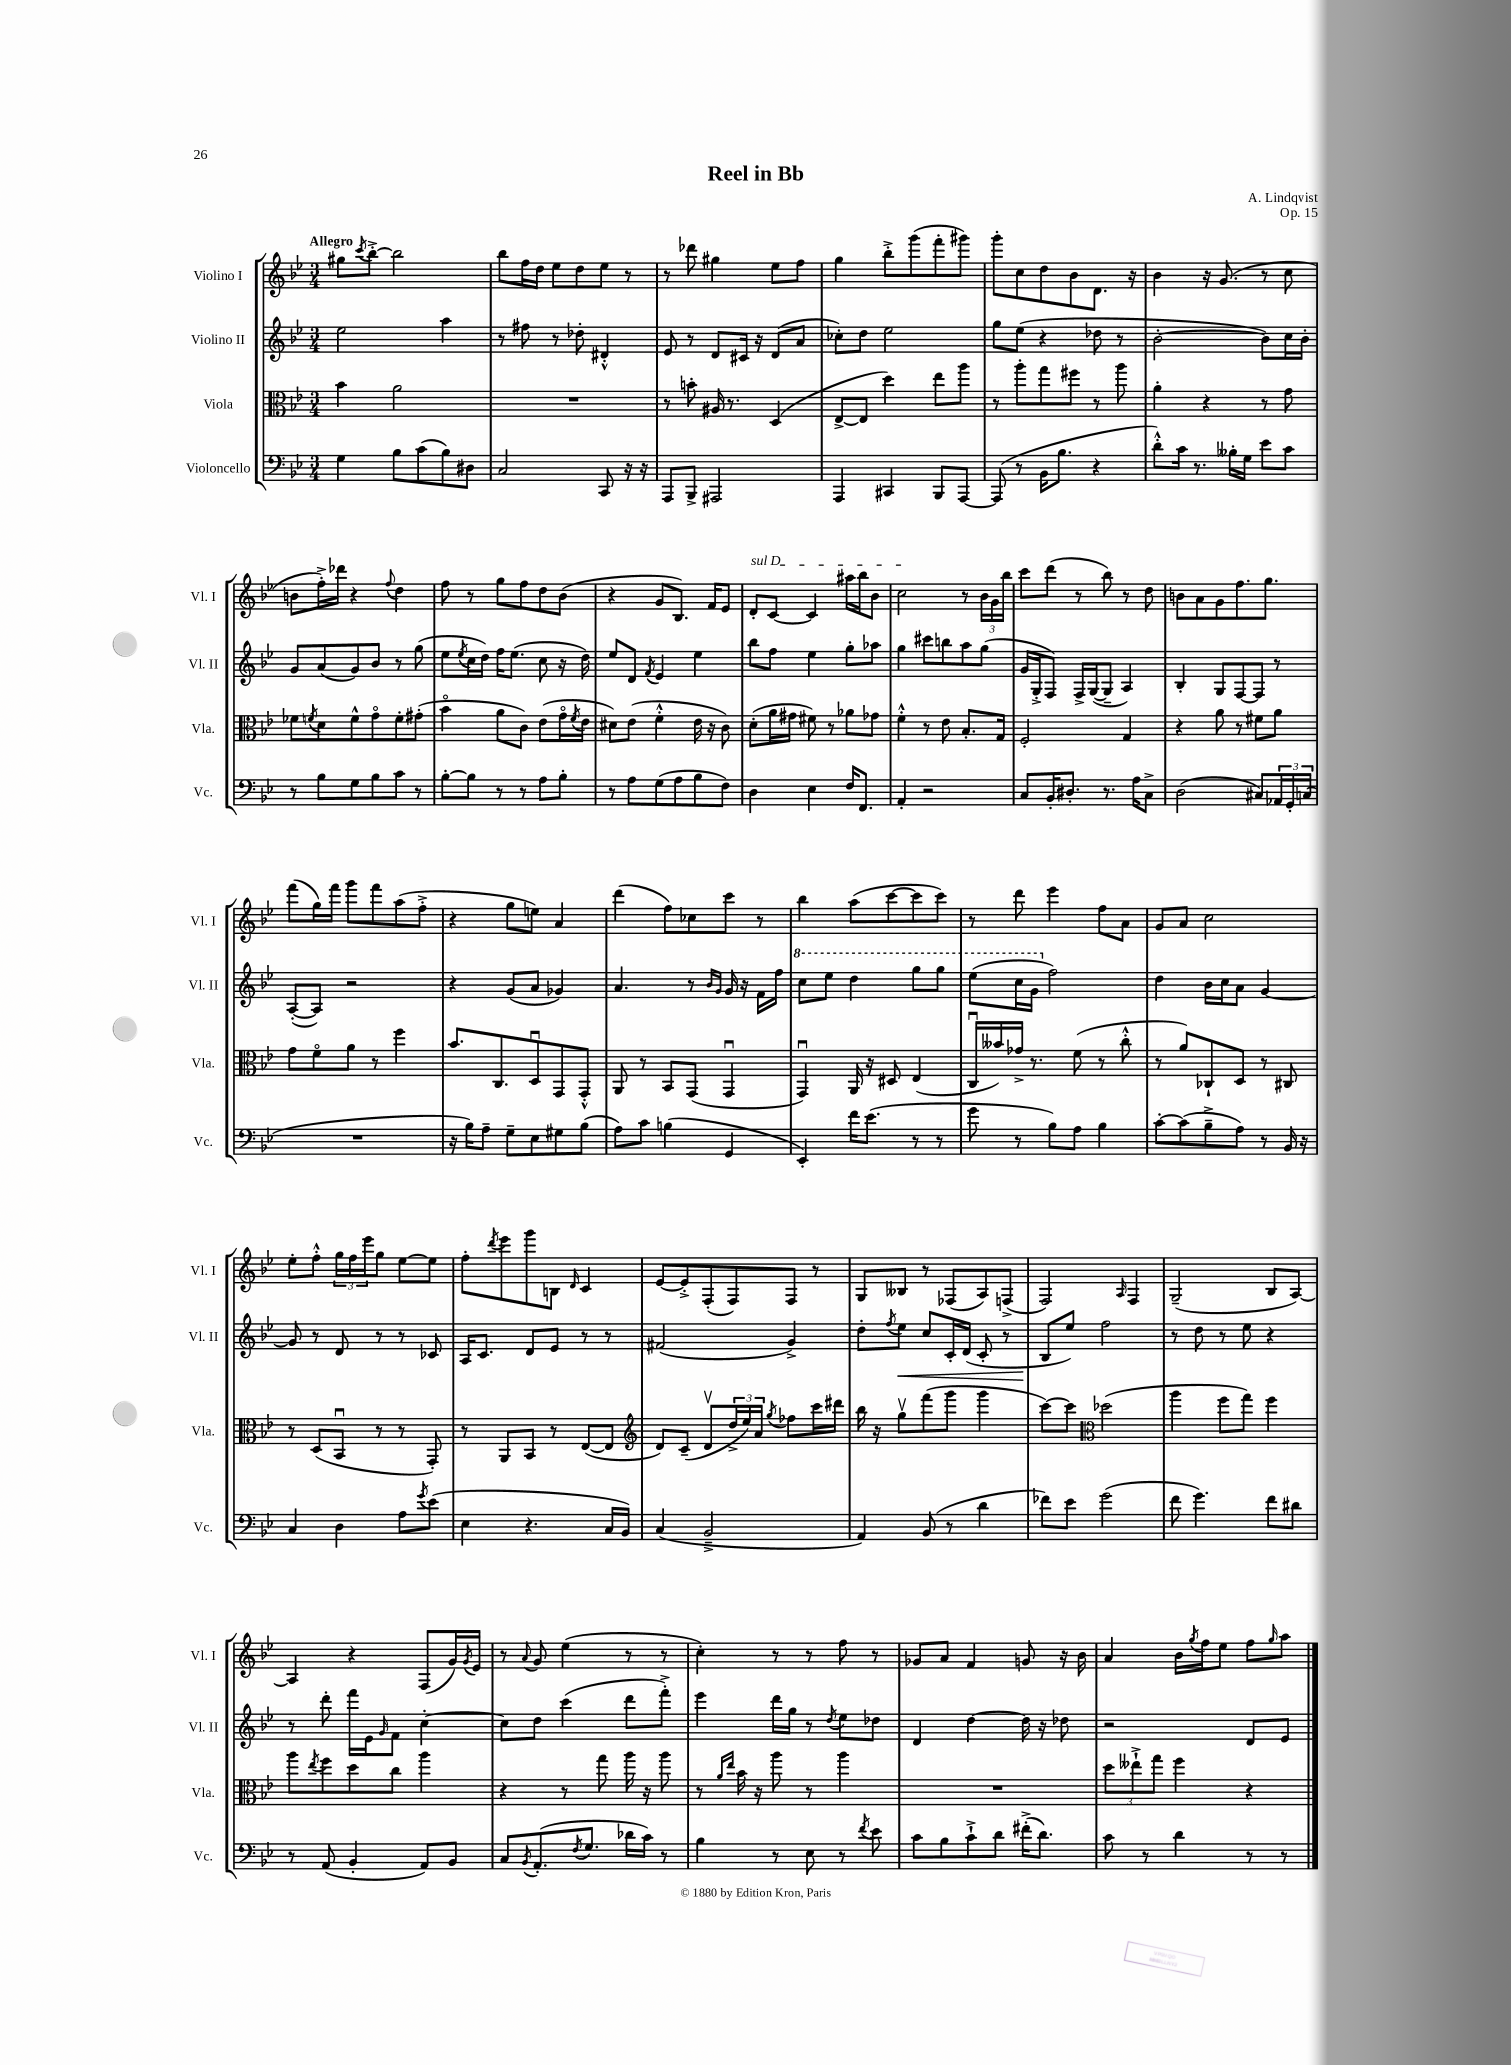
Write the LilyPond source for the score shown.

\header { title = "Reel in Bb" composer = "A. Lindqvist" opus = "Op. 15" }
<<
\new StaffGroup <<
\new Staff = "s0" \with { instrumentName = "Violino I" shortInstrumentName = "Vl. I" } {
    \clef treble \key bes \major \numericTimeSignature \time 3/4 \tempo "Allegro"
    gis''8 \acciaccatura { c'''8 } bes''8~-.-> bes''2 |
    bes''8 f''16 d''16 ees''8 d''8 ees''8 r8 |
    r8 des'''8 gis''4 ees''8 f''8 |
    g''4 bes''8-.-> g'''8( f'''8-. gis'''8) |
    g'''8-. c''8 d''8 bes'8 d'8. r16 |
    bes'4 r16 g'8.( r8 c''8 |
    b'8 f''16-.->) des'''16 r4 \appoggiatura { f''8 } d''4 |
    f''8 r8 g''8 f''8 d''8 bes'8( |
    r4 g'8 bes8.) f'16 ees'8 |
    \once \override TextSpanner.bound-details.left.text = \markup { \italic "sul D" } d'8-.\startTextSpan c'8~ c'4 ais''16 bes''16 bes'8 |
    c''2\stopTextSpan r8 \tuplet 3/2 { bes'16 g'16 bes''16 } |
    c'''8 d'''8( r8 bes''8) r8 d''8 |
    b'8 a'8 g'8 f''8. g''8. |
    f'''8( g''16) f'''16 g'''8 f'''8 a''8( f''8-.-> |
    r4 g''8 e''8) a'4 |
    d'''4( f''8) ces''8 c'''8 r8 |
    bes''4 a''8( c'''8~ c'''8 c'''8) |
    r8 d'''8 ees'''4 f''8 a'8 |
    g'8 a'8 c''2 |
    ees''8-. f''8-.-^ \tuplet 3/2 { g''16 f''16 ees'''16 } g''8 ees''8~ ees''8 |
    f''8-. \acciaccatura { d'''8 } ees'''8 g'''8 b8 \grace { d'16 } c'4 |
    ees'8~ ees'8-.-> f8-.( f8) f8 r8 |
    g8 beses8 r8 fes8( a8) f8->( |
    f2) \grace { a16 } f4 |
    g2--( bes8 a8~) |
    a4 r4 f8( g'16) \acciaccatura { g'8 } ees'16 |
    r8 \appoggiatura { a'8 } g'8 ees''4( r8 r8 |
    c''4-.) r8 r8 f''8 r8 |
    ges'8 a'8 f'4 g'8 r16 bes'16 |
    a'4 bes'16 \acciaccatura { g''8 } f''16 ees''8 f''8 \grace { g''16 } a''8 \bar "|." |
}
\new Staff = "s1" \with { instrumentName = "Violino II" shortInstrumentName = "Vl. II" } {
    \clef treble \key bes \major \numericTimeSignature \time 3/4
    ees''2 a''4 |
    r8 fis''8 r8 des''8-. dis'4-.-^ |
    ees'8 r8 d'8 cis'16 r16 d'8( a'8 |
    ces''8-.) d''8 ees''2 |
    g''8 ees''8( r4 des''8 r8 |
    bes'2~-. bes'8) c''16 bes'16-. |
    g'8 a'8( g'8) bes'8 r8 g''8( |
    ees''8 \acciaccatura { ees''8 } c''16 d''16) f''16 ees''8.( c''8 r16 d''16) |
    ees''8 d'8 \acciaccatura { f'8 } ees'4 ees''4 |
    bes''8 f''8 ees''4 g''8-. aes''8 |
    g''4 cis'''8 b''8 a''8 g''8( |
    g'16 g16-.-> f8) f16-> g16~( g8-- a4) |
    bes4-. g8 f8~ f8 r8 |
    a8~-.( a8) r2 |
    r4 g'8( a'8 ges'4) |
    a'4. r8 \grace { bes'16 g'16 } g'16 r16 f'16 f''16 |
    \ottava #1 c'''8 ees'''8 d'''4 g'''8 g'''8 |
    ees'''8( c'''16 g''16 \ottava #0 f''2) |
    d''4 bes'16 c''16 a'8 g'4~ |
    g'8 r8 d'8 r8 r8 ces'8 |
    a16 c'8. d'8 ees'8 r8 r8 |
    fis'2( g'4->) |
    d''8-. \acciaccatura { f''8 } ees''8\< c''8 c'16-. d'16( c'8-. r8 |
    bes8\! ees''8) f''2 |
    r8 d''8 r8 ees''8 r4 |
    r8 d'''8-. f'''16 ees'16 \grace { g'16 } f'8 c''4~-. |
    c''8 d''8 c'''4( d'''8 f'''8-.->) |
    ees'''4 d'''16 g''16 r8 \acciaccatura { d''8 } ees''8 des''8 |
    d'4 d''4~ d''16 r16 des''8 |
    r2 d'8 ees'8 \bar "|." |
}
\new Staff = "s2" \with { instrumentName = "Viola" shortInstrumentName = "Vla." } {
    \clef alto \key bes \major \numericTimeSignature \time 3/4
    bes'4 a'2 |
    R2. |
    r8 b'8-. ais16 r8. d4( |
    ees8~-> ees8 d''4) ees''8 a''8 |
    r8 a''8-. g''8 fis''8 r8 a''8 |
    a'4-. r4 r8 g'8 |
    fes'8 \acciaccatura { f'8 } d'8 f'8-^ g'8\flageolet f'8-. gis'8-.( |
    bes'4\flageolet a'8 c'8) ees'8( g'16\flageolet \acciaccatura { f'8 } ees'16 |
    dis'8) ees'8( f'4-.-^ ees'16 r16 c'8) |
    d'8-.( a'16 gis'16 fis'8) r8 aes'8 ges'8 |
    f'4-.-^ r8 ees'8 bes8.-. g16 |
    f2-. g4 |
    r4 a'8 r8 fis'8 a'8 |
    g'8 f'8\flageolet a'8 r8 f''4 |
    bes'8. c8. d8\downbow g,8 g,8-.-^ |
    a,8 r8 bes,8 g,8( g,4\downbow |
    g,4\downbow) a,16 r16 dis8 ees4( |
    c16\downbow beses'16) ges'16-> r8. f'8( r8 c''8-.-^ |
    r8 a'8) ces8-! d8 r8 cis8 |
    r8 d8( bes,8\downbow r8 r8 g,8-.) |
    r8 a,8 bes,8 r8 ees8~( ees8 |
    \clef treble d'8) c'8--( d'8\upbow \tuplet 3/2 { d''16-> ees''16) a'16 } \acciaccatura { g''8 } fes''8 c'''16 dis'''16 |
    bes''16 r16 g''8\upbow f'''8( g'''8 g'''4 |
    c'''8~) c'''8 \clef alto des''2( |
    a''4 f''8 g''8) f''4 |
    a''8 \acciaccatura { ees''8 } f''8 d''8 c''8 a''4 |
    r4 r8 g''8 a''16 r16 a''8 |
    r8 \grace { a'16 ees''16 } bes'16 r16 a''8 r8 a''4 |
    R2. |
    \tuplet 3/2 { d''8 eeses''8-!-> g''8 } f''4 r4 \bar "|." |
}
\new Staff = "s3" \with { instrumentName = "Violoncello" shortInstrumentName = "Vc." } {
    \clef bass \key bes \major \numericTimeSignature \time 3/4
    g4 bes8 c'8( bes8) dis8 |
    c2 c,8 r16 r16 |
    a,,8 bes,,8-> ais,,2 |
    a,,4 cis,4 bes,,8 a,,8~ |
    a,,8( r8 bes,16 bes8. r4 |
    d'8-.-^) c'16 r8. beses16-. g16 ees'8 c'8 |
    r8 bes8 g8 bes8 c'8 r8 |
    bes8~-. bes8 r8 r8 a8 bes8-. |
    r8 a8 g8( a8 bes8 f8) |
    d4 ees4 f16 f,8. |
    a,4-. r2 |
    c8 bes,16-. dis8.-. r8. a16 c8-> |
    d2( cis8) \tuplet 3/2 { aes,16 g,16-. c16( } |
    R2. |
    r16 bes16) a8-- g8-- ees8 gis8 bes8( |
    a8) c'8 b4( g,4 |
    ees,4-.) f'16 ees'8.( r8 r8 |
    g'8 r8 bes8) a8 bes4 |
    c'8~-. c'8( bes8---> a8) r8 bes,16 r16 |
    c4 d4 a8 \acciaccatura { g'8 } ees'8( |
    ees4 r4. c16 bes,16) |
    c4( bes,2---> |
    a,4) bes,8( r8 d'4 |
    fes'8) ees'8 g'2( |
    f'8 g'4.) f'8 dis'8 |
    r8 a,8( bes,4-. a,8) bes,8 |
    c8 \acciaccatura { bes,8 } a,8.-.( \acciaccatura { f8 } g8. des'16 c'16) r8 |
    bes4 r8 ees8 r8 \acciaccatura { f'8 } ees'8 |
    c'8 bes8 c'8-!-> d'8 fis'16-.->( d'8.) |
    c'8 r8 d'4 r8 r8 \bar "|." |
}
>>
>>
\layout { \context { \Score \remove "Bar_number_engraver" } }
